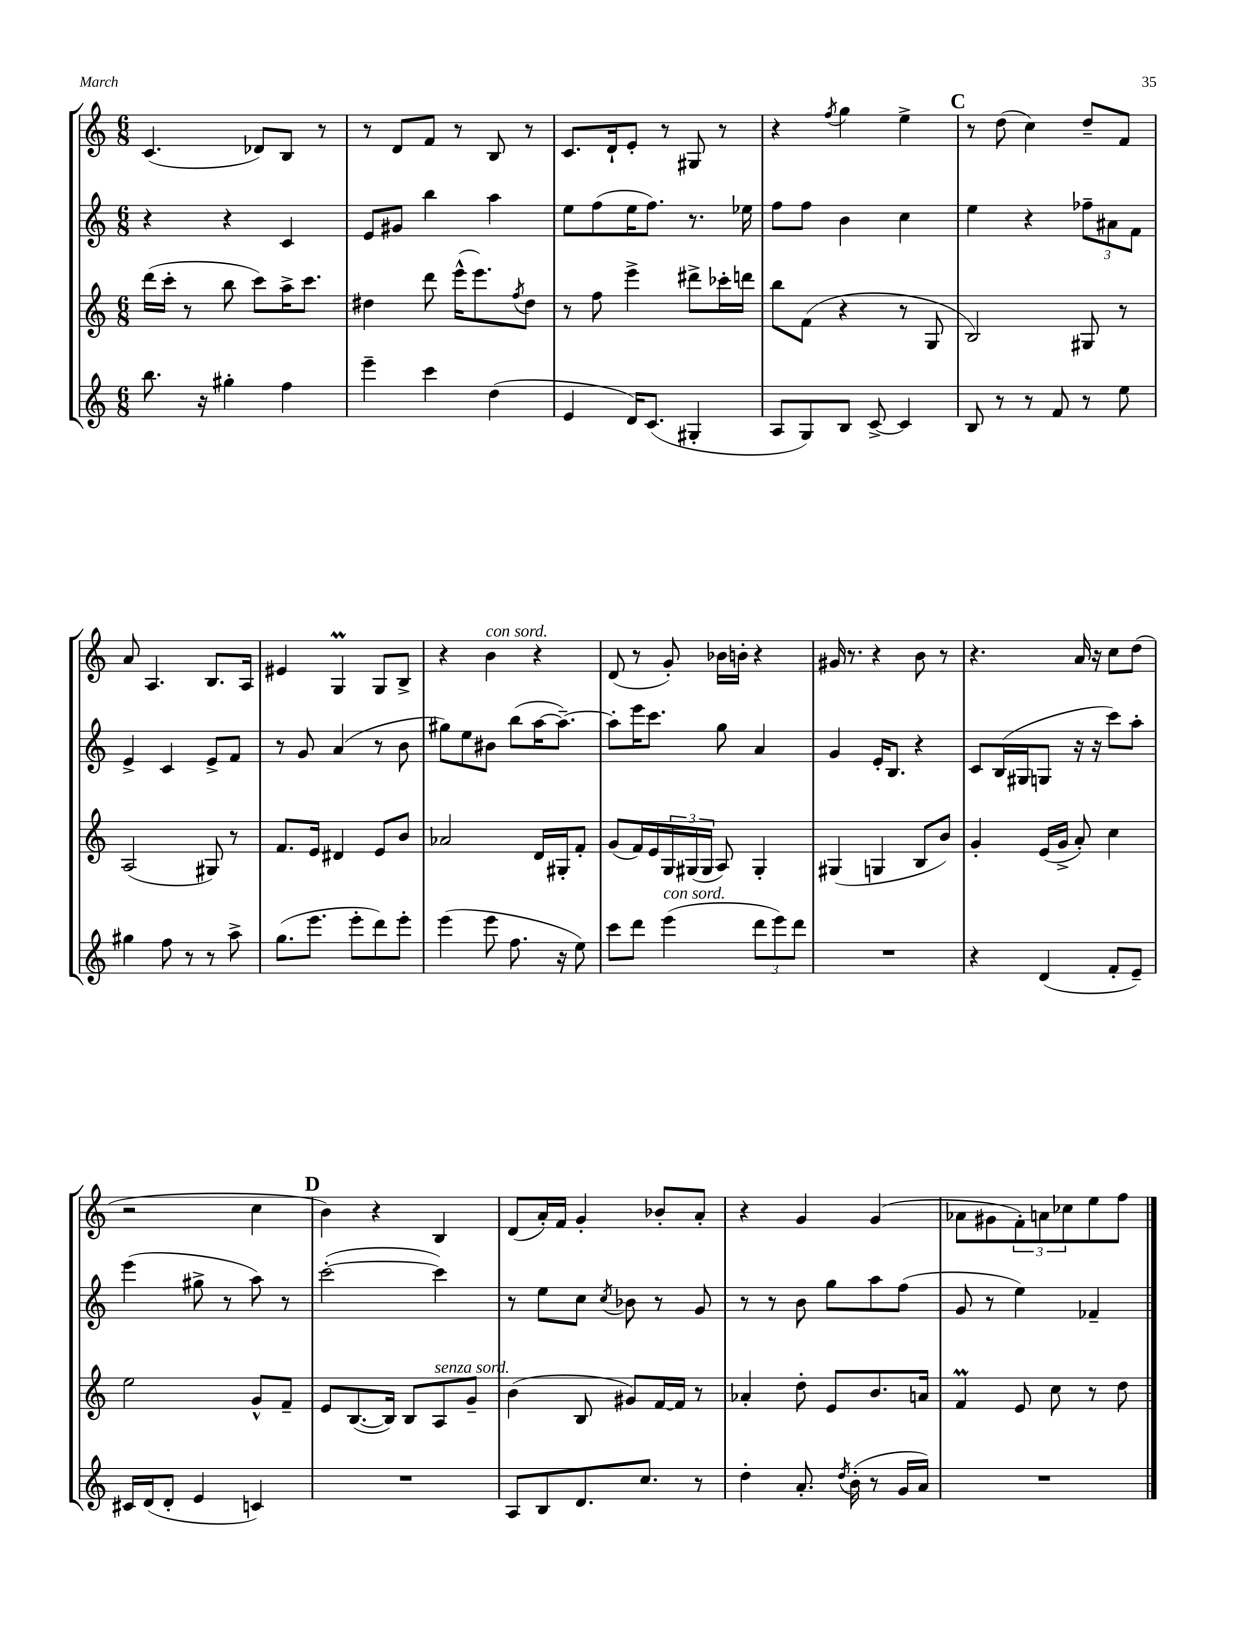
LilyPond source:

<<
\new StaffGroup <<
\new Staff = "s0" {
    \clef treble \key c \major \numericTimeSignature \time 6/8
    c'4.( des'8) b8 r8 |
    r8 d'8 f'8 r8 b8 r8 |
    c'8. d'16-! e'8-. r8 gis8 r8 |
    r4 \acciaccatura { f''8 } g''4 e''4-> |
    \mark \markup { \bold "C" } r8 d''8( c''4) d''8-- f'8 |
    a'8 a4. b8. a16 |
    eis'4 g4\prall g8 b8-> |
    r4 b'4^\markup { \italic "con sord." } r4 |
    d'8( r8 g'8-.) bes'16 b'16-. r4 |
    gis'16 r8. r4 b'8 r8 |
    r4. a'16 r16 c''8 d''8( |
    r2 c''4 |
    \mark \markup { \bold "D" } b'4) r4 b4 |
    d'8( a'16-.) f'16 g'4-. bes'8-. a'8-. |
    r4 g'4 g'4( |
    aes'8 gis'8 \tuplet 3/2 { f'8-.) a'8 ces''8 } e''8 f''8 \bar "|." |
}
\new Staff = "s1" {
    \clef treble \key c \major \numericTimeSignature \time 6/8
    r4 r4 c'4 |
    e'8 gis'8 b''4 a''4 |
    e''8 f''8( e''16 f''8.) r8. ees''16 |
    f''8 f''8 b'4 c''4 |
    \mark \markup { \bold "C" } e''4 r4 \tuplet 3/2 { fes''8-- ais'8 f'8 } |
    e'4-> c'4 e'8-> f'8 |
    r8 g'8 a'4( r8 b'8 |
    gis''8) e''8 bis'8 b''8( a''16~ a''8.~--) |
    a''8-. e'''16 c'''8. g''8 a'4 |
    g'4 e'16-. b8. r4 |
    c'8 b16( gis16 g8 r16 r16 c'''8) a''8-. |
    e'''4( gis''8-> r8 a''8) r8 |
    \mark \markup { \bold "D" } c'''2~-.( c'''4) |
    r8 e''8 c''8 \acciaccatura { c''8 } bes'8 r8 g'8 |
    r8 r8 b'8 g''8 a''8 f''8( |
    g'8 r8 e''4) fes'4-- \bar "|." |
}
\new Staff = "s2" {
    \clef treble \key c \major \numericTimeSignature \time 6/8
    d'''16( c'''16-. r8 b''8 c'''8) a''16-> c'''8. |
    dis''4 d'''8 e'''16-^( e'''8.) \acciaccatura { f''8 } dis''8 |
    r8 f''8 e'''4-> dis'''8-> ces'''16-. d'''16 |
    b''8 f'8( r4 r8 g8 |
    \mark \markup { \bold "C" } b2) gis8 r8 |
    a2( gis8) r8 |
    f'8. e'16 dis'4 e'8 b'8 |
    aes'2 d'16 gis16-. f'8-. |
    g'8( f'16) e'16 \tuplet 3/2 { g16 gis16( gis16 } a8) gis4-. |
    gis4( g4 b8 b'8) |
    g'4-. e'16( g'16-> a'8-.) c''4 |
    e''2 g'8-^ f'8-- |
    \mark \markup { \bold "D" } e'8 b8.~( b16) b8 a8^\markup { \italic "senza sord." } g'8-- |
    b'4( b8 gis'8) f'16~ f'16 r8 |
    aes'4-. d''8-. e'8 b'8. a'16 |
    f'4\prall e'8 c''8 r8 d''8 \bar "|." |
}
\new Staff = "s3" {
    \clef treble \key c \major \numericTimeSignature \time 6/8
    b''8. r16 gis''4-. f''4 |
    e'''4-- c'''4 d''4( |
    e'4 d'16) c'8.( gis4-. |
    a8 g8) b8 c'8~-> c'4 |
    \mark \markup { \bold "C" } b8 r8 r8 f'8 r8 e''8 |
    gis''4 f''8 r8 r8 a''8-> |
    g''8.( e'''8. e'''8-. d'''8) e'''8-. |
    e'''4( e'''8 f''8. r16 e''8) |
    c'''8 d'''8 e'''4^\markup { \italic "con sord." }( \tuplet 3/2 { d'''8 e'''8) d'''8 } |
    R2. |
    r4 d'4( f'8-. e'8--) |
    cis'16 d'16( d'8-. e'4 c'4) |
    \mark \markup { \bold "D" } R2. |
    a8 b8 d'8. c''8. r8 |
    d''4-. a'8.-. \acciaccatura { d''8 } b'16-.( r8 g'16 a'16) |
    R2. \bar "|." |
}
>>
>>
\layout { \context { \Score \remove "Bar_number_engraver" } }
